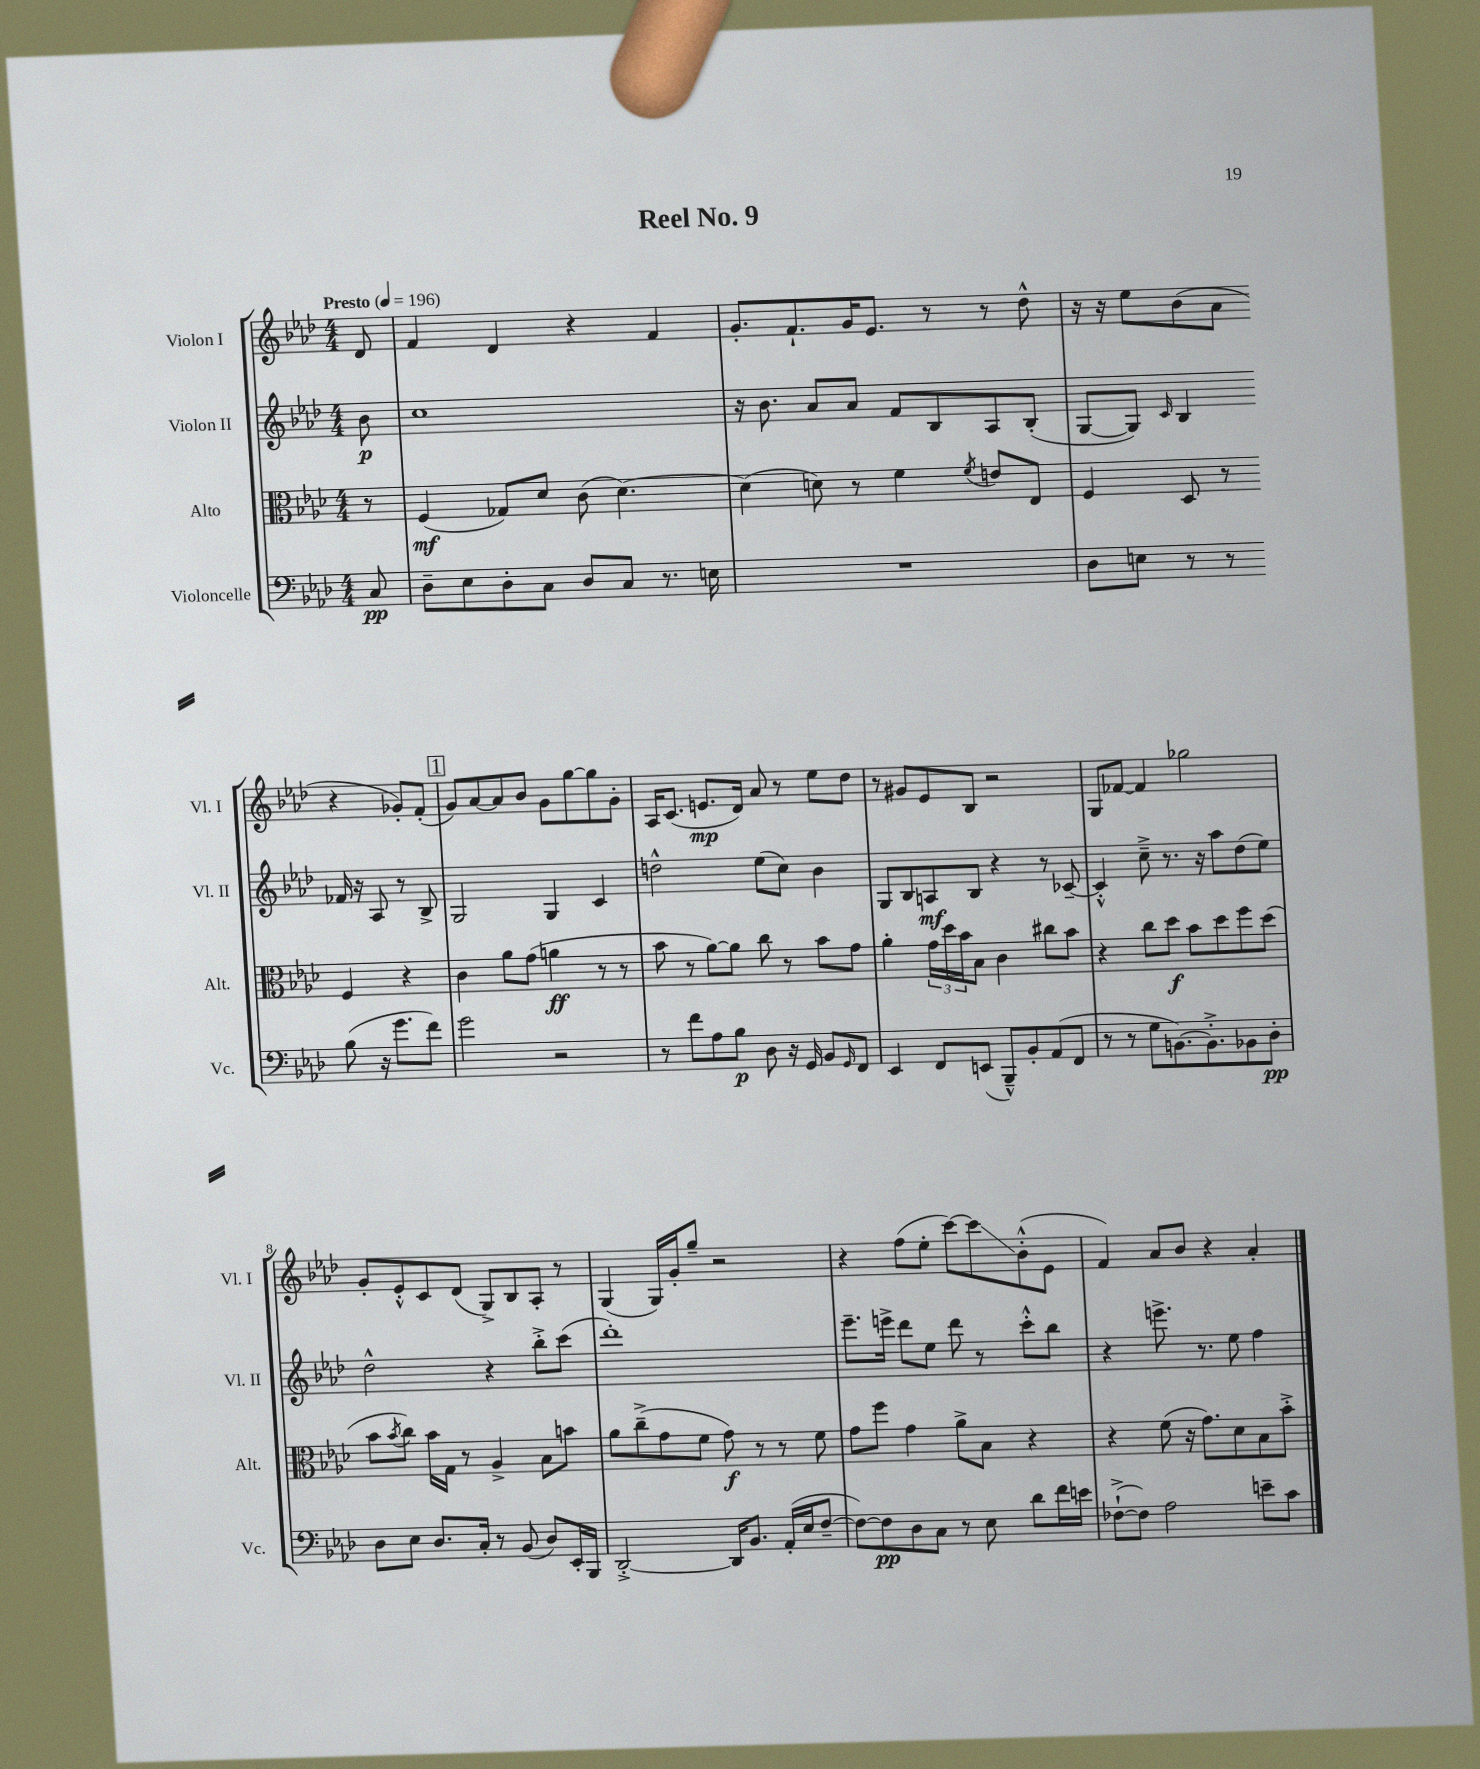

**kern	**kern	**kern	**kern
*staff4	*staff3	*staff2	*staff1
*clefF4	*clefC3	*clefG2	*clefG2
*k[b-e-a-d-]	*k[b-e-a-d-]	*k[b-e-a-d-]	*k[b-e-a-d-]
*M4/4	*M4/4	*M4/4	*M4/4
*MM196	*MM196	*MM196	*MM196
8C	8r	8b-	8d-
=	=	=	=
8D-~	(4F	1cc	4f
8E-	.	.	.
8D-'	8G-)	.	4d-
8C	8d-	.	.
8D-	(8c	.	4r
8C	[4.d-)	.	.
8.r	.	.	4f
16E	.	.	.
=	=	=	=
1r	(4d-]	16r	8.g'
.	.	8.b-	.
.	.	.	8.f`
.	8d)	8a-	.
.	8r	8a-	16g
.	.	.	8.e-
.	4f	8f	.
.	.	8B-	8r
.	8qf	.	.
.	8e	8A-	8r
.	8E-	(8B-'	8dd-^^
=	=	=	=
8D-	4F	[8G	16r
.	.	.	16r
8E	.	8G])	8ee-
.	.	16qqc	.
8r	8D-	4B-	(8b-
8r	8r	.	8a-
(8B-	4F	16f-	4r
.	.	16r	.
16r	.	8A-	.
8.g	.	.	.
.	4r	8r	8g-')
8f)	.	8B-^	(8f'
=	=	=	=
2g	4c	2G	8g)
.	.	.	[8a-
.	8a-	.	8a-]
.	(8g	.	8b-
2r	4a	4G	8g
.	.	.	[8gg
.	8r	4c	8gg]
.	8r	.	8g'
=	=	=	=
8r	8b-	2dd^^	16A-
.	.	.	(8.c
8f	8r	.	.
8A-	[8a-)	.	8.e
8B-	8a-]	.	.
.	.	.	16d-)
8D-	8cc	(8ee-	8a-
16r	8r	8cc)	8r
16GG	.	.	.
8BB-	8b-	4b-	8ee-
16qqGG	.	.	.
8FF	8g	.	8dd-
=	=	=	=
4EE-	4a-'	8G	8r
.	.	8B-	8g#
8FF	24g	8A	8e-
.	24dd-	.	.
.	24b-	.	.
(8EE	8B-	8B-	8B-
8BBB-~^^)	4c	4r	2r
8BB-'	.	.	.
(8AA-	8cc#	8r	.
8FF	8b-	[8c-~	.
=	=	=	=
8r	4r	4c-'^^]	8G
8r	.	.	[8f-
8G	8cc	8cc~^	4f-]
[8.BB)	8dd-	8.r	.
.	8b-	.	2gg-
8.BB'^]	.	16r	.
.	8dd-	8aa-	.
8BB-	8ff	(8dd-	.
8D-'	(8dd-	8ee-)	.
=	=	=	=
8D-	8b-	2dd-^^	8g'
.	8qb-	.	.
8E-	8cc)	.	8e-'^^
8.D-	16b-	.	8c
.	16G	.	.
.	8r	.	(8d-
16C'	.	.	.
8r	4A-^	4r	8G^)
(8BB-	.	.	8B-
8D-)	8B-	8bb-'^	8A-'
16EE-'	8b	(8ccc	8r
16BBB-	.	.	.
=	=	=	=
[2DD-'^	8a-	1ddd-')	(4G
.	(8cc~^	.	.
.	8g	.	16G)
.	.	.	16g'
.	8f	.	8gg~
16DD-]	8g)	.	2r
8.BB-	.	.	.
.	8r	.	.
(16AA-'	8r	.	.
16E-	.	.	.
[8F~	8f	.	.
=	=	=	=
8F_)	8g	8.eee-~	4r
8F]	8ff	.	.
.	.	16eee^	.
8D-	4g	8ddd-	(8ff
8C	.	8ee-	8ee-'
8r	8a-^	8ddd-	[8ccc)
8E-	8B-	8r	8ccc]
8d-	4r	8ccc'^^	(8b-'^^
16f	.	8bb-	8e-
16e	.	.	.
=	=	=	=
([8F-`^	4r	4r	4f)
8F-])	.	.	.
2A-	(8f	8.eee^	8a-
.	16r	.	8b-
.	8.g)	8.r	.
.	.	.	4r
.	8d-	8ee-	.
8e~	8B-	4ff	4a-'
8c	8b-'^	.	.
==	==	==	==
*-	*-	*-	*-
